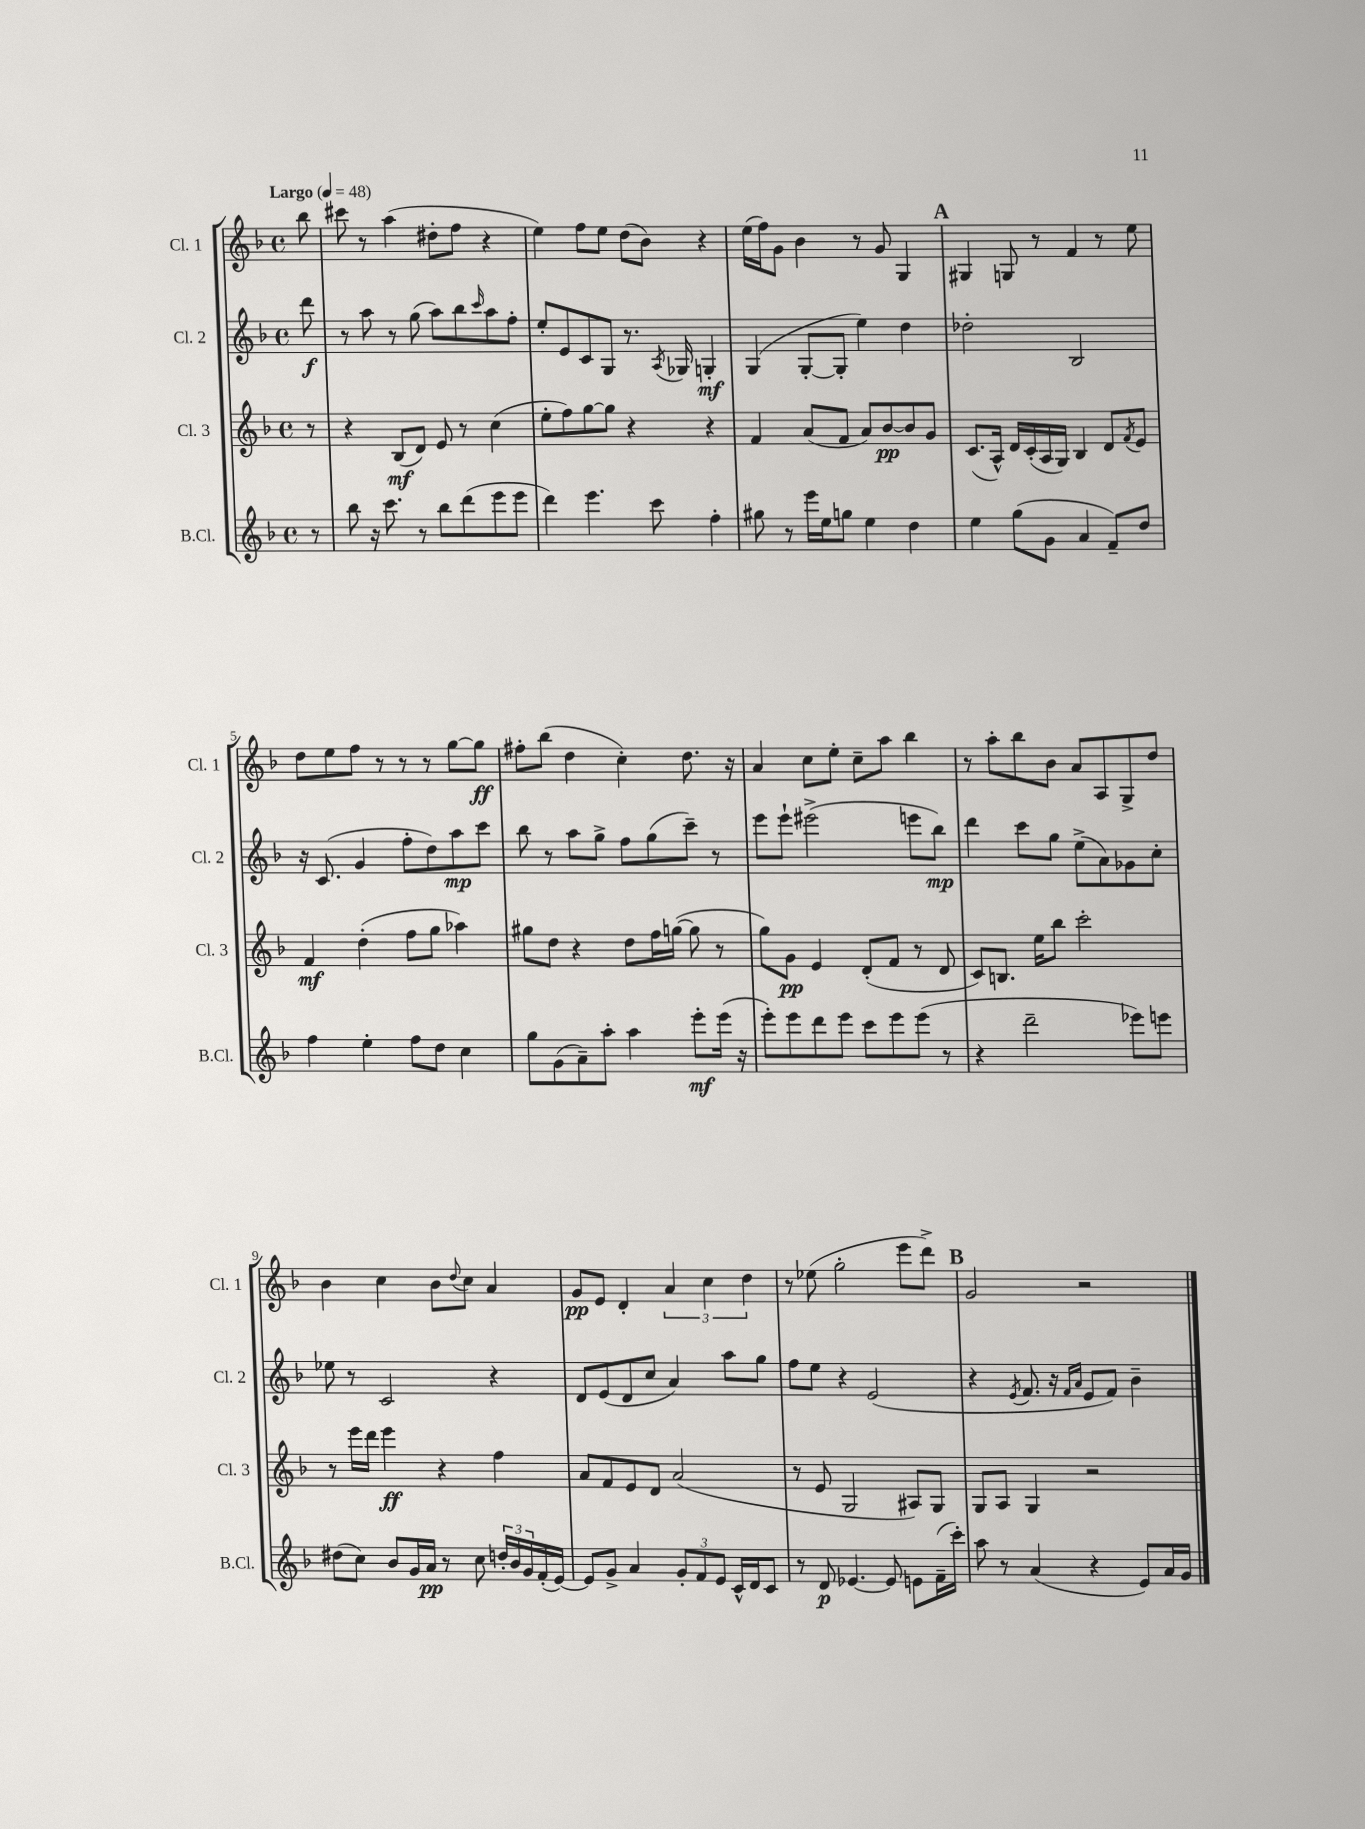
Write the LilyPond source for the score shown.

<<
\new StaffGroup <<
\new Staff = "s0" \with { instrumentName = "Cl. 1" shortInstrumentName = "Cl. 1" } {
    \clef treble \key f \major \defaultTimeSignature \time 4/4 \partial 8 \tempo "Largo" 4 = 48
    bes''8 |
    cis'''8 r8 a''4( dis''8-. f''8 r4 |
    e''4) f''8 e''8 d''8( bes'8) r4 |
    e''16( f''16) g'8 bes'4 r8 g'8 g4 |
    \mark \markup { \bold "A" } gis4 g8 r8 f'4 r8 e''8 |
    d''8 e''8 f''8 r8 r8 r8 g''8~ g''8\ff |
    fis''8-. bes''8( d''4 c''4-.) d''8. r16 |
    a'4 c''8 e''8-. c''8-- a''8 bes''4 |
    r8 a''8-. bes''8 bes'8 a'8 a8 g8-> d''8 |
    bes'4 c''4 bes'8 \appoggiatura { d''8 } c''8 a'4 |
    g'8\pp e'8 d'4-. \tuplet 3/2 { a'4 c''4 d''4 } |
    r8 ees''8( g''2-. e'''8 d'''8->) |
    \mark \markup { \bold "B" } g'2 r2 \bar "|." |
}
\new Staff = "s1" \with { instrumentName = "Cl. 2" shortInstrumentName = "Cl. 2" } {
    \clef treble \key f \major \defaultTimeSignature \time 4/4 \partial 8
    d'''8\f |
    r8 a''8 r8 g''8( a''8) bes''8 \grace { c'''16 } a''8 f''8-. |
    e''8-. e'8 c'8 g8 r8. \acciaccatura { a8 } ges16 g4-.\mf |
    g4( g8~-. g8-. e''4) d''4 |
    \mark \markup { \bold "A" } des''2-. bes2 |
    r16 c'8.( g'4 f''8-. d''8) a''8\mp c'''8 |
    bes''8 r8 a''8 g''8-> f''8 g''8( c'''8--) r8 |
    e'''8 e'''8-! eis'''2->( e'''8 bes''8\mp) |
    d'''4 c'''8 g''8 e''8->( a'8) ges'8 c''8-. |
    ees''8 r8 c'2 r4 |
    d'8 e'8( d'8 c''8 a'4) a''8 g''8 |
    f''8 e''8 r4 e'2( |
    \mark \markup { \bold "B" } r4 \acciaccatura { e'8 } f'8. r16 \grace { f'16 a'16 } e'8 f'8) bes'4-- \bar "|." |
}
\new Staff = "s2" \with { instrumentName = "Cl. 3" shortInstrumentName = "Cl. 3" } {
    \clef treble \key f \major \defaultTimeSignature \time 4/4 \partial 8
    r8 |
    r4 bes8\mf( d'8) e'8 r8 c''4( |
    e''8-. f''8) g''8~ g''8 r4 r4 |
    f'4 a'8( f'8 a'8) bes'8~\pp bes'8 g'8 |
    \mark \markup { \bold "A" } c'8.( a16-^) d'16 c'16-.( a16 g16) bes4 d'8 \acciaccatura { f'8 } e'8 |
    f'4\mf d''4-.( f''8 g''8 aes''4) |
    gis''8 d''8 r4 d''8 f''16 g''16~( g''8 r8 |
    g''8) g'8\pp e'4 d'8-.( f'8 r8 d'8 |
    c'8) b8. e''16 bes''8 c'''2-. |
    r8 e'''16 d'''16 e'''4\ff r4 f''4 |
    a'8 f'8 e'8 d'8 a'2( |
    r8 e'8 g2 ais8) g8 |
    \mark \markup { \bold "B" } g8 a8 g4 r2 \bar "|." |
}
\new Staff = "s3" \with { instrumentName = "B.Cl." shortInstrumentName = "B.Cl." } {
    \clef treble \key f \major \defaultTimeSignature \time 4/4 \partial 8
    r8 |
    bes''8 r16 c'''8. r8 bes''8 d'''8( e'''8 e'''8 |
    d'''4) e'''4. c'''8 f''4-. |
    gis''8 r8 e'''16 e''16 g''8 e''4 d''4 |
    \mark \markup { \bold "A" } e''4 g''8( g'8 a'4 f'8--) d''8 |
    f''4 e''4-. f''8 d''8 c''4 |
    g''8 g'8( a'8--) a''8-. a''4 e'''8-.\mf e'''16( r16 |
    e'''8-.) e'''8 d'''8 e'''8 c'''8 e'''8 e'''8( r8 |
    r4 d'''2-- ees'''8) e'''8 |
    dis''8( c''8) bes'8 g'16 a'16\pp r8 c''8 \tuplet 3/2 { d''16-. bes'16 g'16 } f'16-.( e'16~) |
    e'8 g'8-> a'4 \tuplet 3/2 { g'8-. f'8 e'8 } c'16-^ d'16 c'8 |
    r8 d'8\p ees'4.~ ees'8 e'8 f'16--( c'''16-.) |
    \mark \markup { \bold "B" } a''8 r8 a'4( r4 e'8) a'16 g'16 \bar "|." |
}
>>
>>
